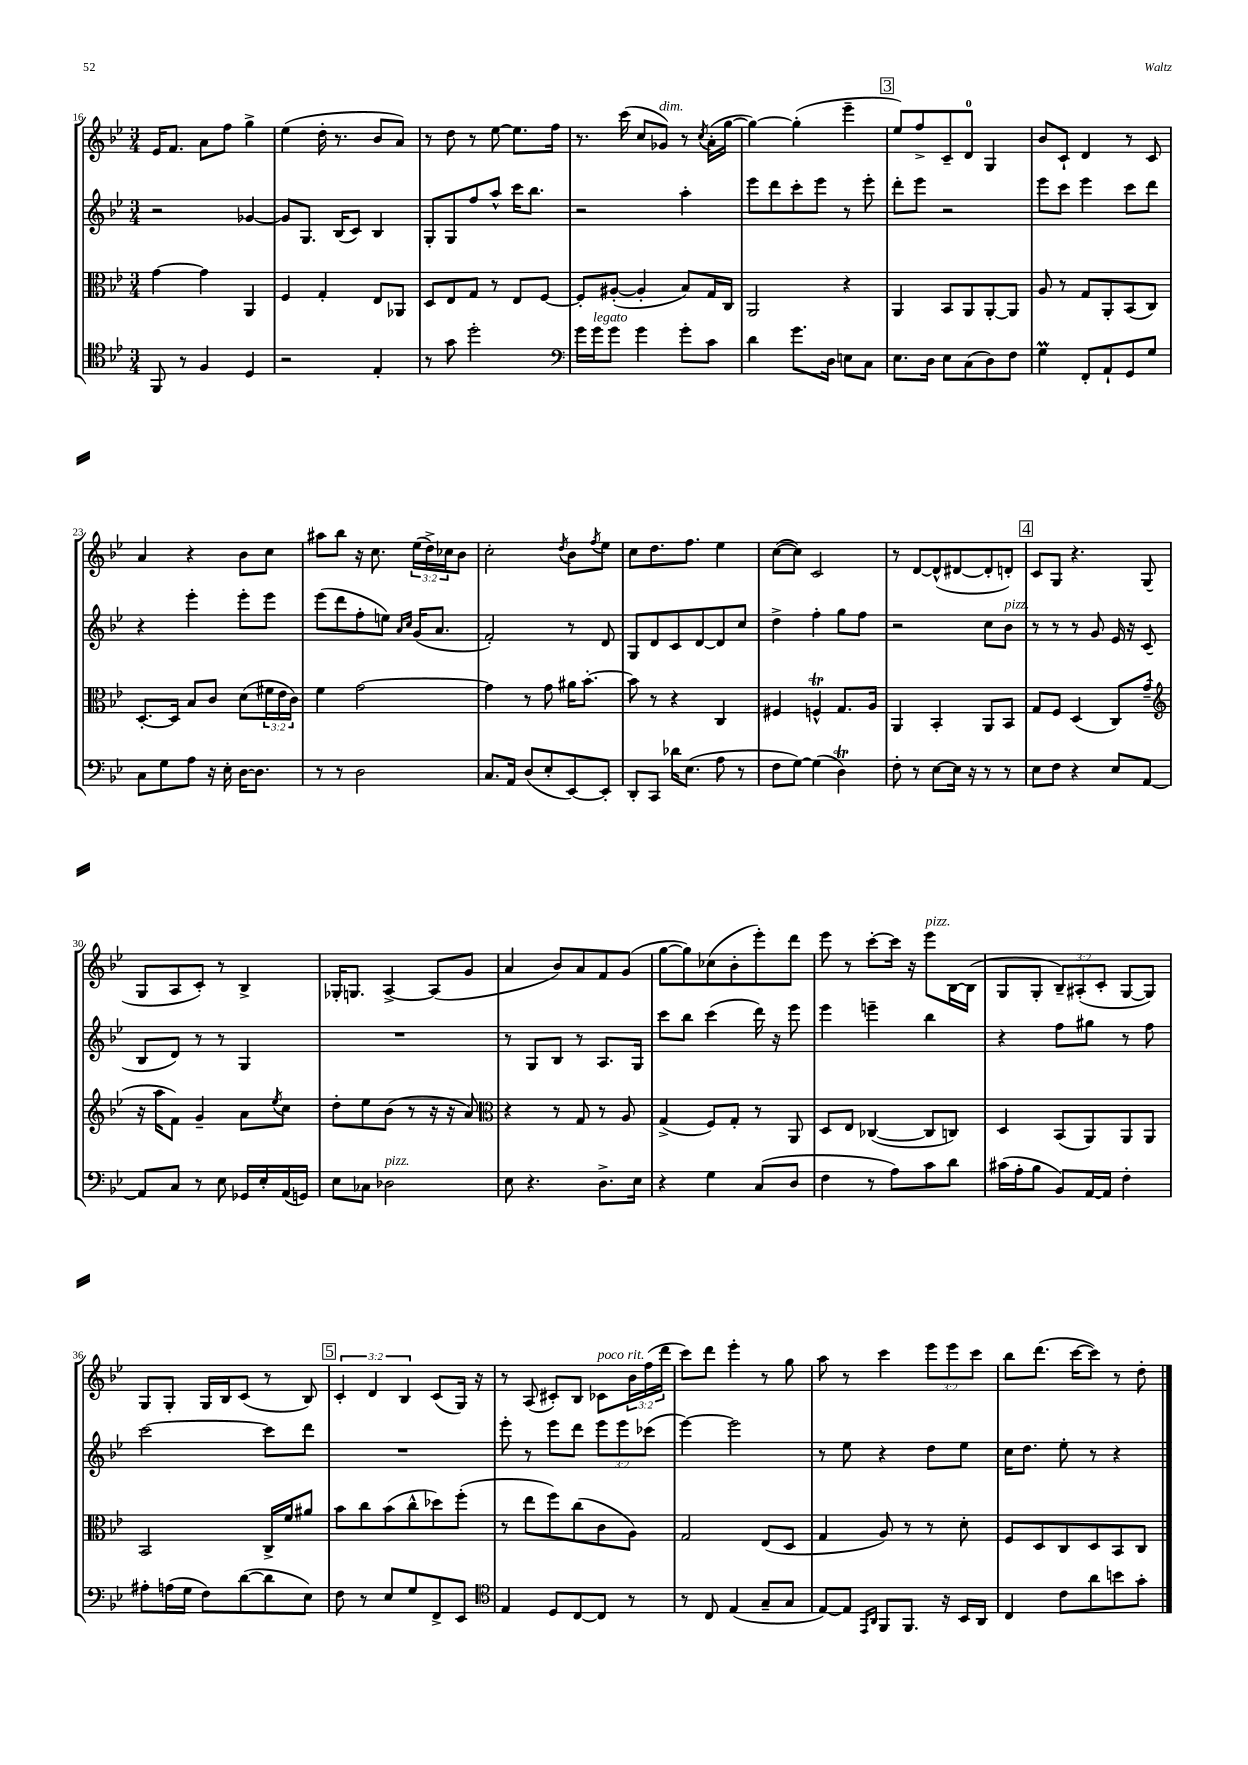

**kern	**kern	**kern	**kern
*part4	*part3	*part2	*part1
*staff4	*staff3	*staff2	*staff1
*clefC4	*clefC3	*clefG2	*clefG2
*k[b-e-]	*k[b-e-]	*k[b-e-]	*k[b-e-]
*M3/4	*M3/4	*M3/4	*M3/4
=16	=16	=16	=16
8FF/	[4g\	2r	16e-/KL
.	.	.	8.f/J
8r	.	.	.
4F/	4g\]	.	8a\L
.	.	.	8ff\J
4D/	4AA/	[4g-X/	4gg^\
=17	=17	=17	=17
2r	4F/	8g-/L]	(4ee-\
.	.	8.G/J	.
.	4G'/	.	16dd'\
.	.	(16B-/KL	8.r
.	.	8c/J)	.
4E-'/	8E-/L	4B-/	8b-/L
.	8AA-X/J	.	8a/J)
=18	=18	=18	=18
8r	8D/L	8G'/L	8r
8g\	8E-/	8G/	8dd\
2dd'\	8G/J	8ff/	8r
.	8r	8aa^^/J	[8ee-\
.	8E-/L	16ccc\KL	8.ee-\L]
.	.	8.bb-\J	.
.	[8F/J	.	.
.	.	.	16ff\Jk
=19	=19	=19	=19
*clefF4	*	*	*
16g\LL	8F'/L]	2r	8.r
!LO:TX:a:i:t=legato	!	!	!
16g\J	.	.	.
8g\J	([8A#X'/J	.	.
.	.	.	(16ccc\
4g\	4A#'/]	.	8cc/L
!	!	!	!LO:TX:a:i:t=dim.
.	.	.	8g-X/J)
8g'\L	8B-/L)	4aa'\	8r
.	.	.	8qcc/
8c\J	16G/L	.	(16a'\LL
.	16C/JJ	.	[16gg\JJ
=20	=20	=20	=20
4d\	2AA/	8eee-\L	4gg\_)
.	.	8ddd\	.
8.g\L	.	8ccc'\	(4gg'\]
.	.	8eee-\J	.
16D\Jk	.	.	.
8En\L	4r	8r	4eee-~\
8C\J	.	8eee-'\	.
!!LO:REH:place=s1:t=3
=21	=21	=21	=21
8.E-\L	4AA/	8ddd'\L	8ee-/L)
.	.	8eee-\J	8ff^/
16D\Jk	.	.	.
8E-\L	8BB-/L	2r	8c~/
(8C\	8AA/	.	8d/J
8D\)	[8AA'/	.	4G/
8F\J	8AA/J]	.	.
=22	=22	=22	=22
4GM\	8A/	8eee-\L	8b-/L
.	8r	8ccc\J	8c`/J
8FF'/L	8G/L	4eee-\	4d/
8AA`/	8AA'/	.	.
8GG/	(8BB-/	8ccc\L	8r
8G/J	8C/J)	8ddd\J	8c/
!!LO:LB:g=z
=23	=23	=23	=23
8C\L	[8.D'/L	4r	4a/
8G\	.	.	.
.	16D/Jk]	.	.
8A\J	8B-/L	4eee-'\	4r
16r	8c/J	.	.
16E-'\	.	.	.
[16D\KL	(8d\L	8eee-'\L	8b-\L
8.D\J]	.	.	.
.	24f#X\L	8eee-\J	8cc\J
.	24e-\	.	.
.	24c\JJ)	.	.
=24	=24	=24	=24
8r	4f\	(8eee-\L	8aa#X\L
8r	.	8ddd\	8bb-\J
2D\	[2g\	8ff'\	16r
.	.	.	8.cc\
.	.	8een\J)	.
.	.	16qqa/LL	.
.	.	16qqcc/JJ	.
.	.	(16g/KL	(24ee-\LL
.	.	.	24dd^\)
.	.	8.a/J	.
.	.	.	24cc-X\J
.	.	.	8b-\J
=25	=25	=25	=25
8.C/L	4g\]	2f'/)	2cc'\
16AA/Jk	.	.	.
(8D/L	8r	.	.
8E-'/	8g\	.	.
.	.	.	8qdd/
[8EE-/)	16a#X\KL	8r	8b-\L
.	[8.b-'\J	.	.
.	.	.	8qff/
8EE-'/J]	.	8d/	8ee-\J
=26	=26	=26	=26
8DD'/L	8b-\]	8G/L	8cc\L
8CC/J	8r	8d/	8.dd\
16d-X\KL	4r	8c/	.
(8.E-\J	.	.	8.ff\J
.	.	[8d/	.
8A\	4C/	8d/]	4ee-\
8r	.	8cc/J	.
=27	=27	=27	=27
8F\L	4F#X/	4dd^\	([8cc\L
[8G\J)	.	.	8cc\J])
(4G\]	4FnT^^/	4ff'\	2c/
4Dt\)	8.G/L	8gg\L	.
.	.	8ff\J	.
.	16A/Jk	.	.
=28	=28	=28	=28
8F'\	4AA/	2r	8r
8r	.	.	[8d/L
[8E-\L	4BB-'/	.	(8d^^/]
16E-\Jk]	.	.	[8d#X/
16r	.	.	.
8r	8AA/L	8cc\L	8d#'/]
!	!	!LO:TX:a:i:t=pizz.	!
8r	8BB-/J	8b-\J	8dn'/J)
!!LO:REH:place=s1:t=4
=29	=29	=29	=29
8E-\L	8G/L	8r	8c/L
8F\J	8F/J	8r	8G/J
4r	(4D/	8r	4.r
.	.	8g/	.
8E-/L	8C/L)	16e-/	.
.	.	16r	.
[8AA/J	(8g~/J	(8c/	(8G/
!!LO:LB:g=z
=30	=30	=30	=30
*	*clefG2	*	*
8AA/L]	16r	8B-/L	8G/L
.	16aa\KL	.	.
8C/J	8f\J)	8d/J)	8A/
8r	4g~/	8r	8c'/J)
8E-\	.	8r	8r
16GG-X/LL	8a\L	4G/	4B-^/
16E-'/	.	.	.
.	8qee-/	.	.
(16AA/	8cc\J	.	.
16GGn/JJ)	.	.	.
=31	=31	=31	=31
8E-\L	8dd'\L	2.r	16G-X'/KL
.	.	.	8.Gn/J
8C-X\J	8ee-\	.	.
!LO:TX:a:i:t=pizz.	!	!	!
2D-X\	(8b-\J	.	[4A^/
.	8r	.	.
.	16r	.	(8A/L]
.	16r	.	.
.	8a/)	.	8g/J
=32	=32	=32	=32
*	*clefC3	*	*
8E-\	4r	8r	4a/
4.r	.	8G/L	.
.	8r	8B-/J	8b-/L)
.	8G/	8r	8a/
8.D^\L	8r	8.A/L	8f/
.	8A/	.	(8g/J
16E-\Jk	.	16G/Jk	.
=33	=33	=33	=33
4r	(4G^/	8ccc\L	[8gg\L
.	.	8bb-\J	8gg\])
4G\	8F/L)	(4ccc\	(8cc-X\
.	8G'/J	.	8b-'\
(8C/L	8r	16ddd\)	8eee-'\)
.	.	16r	.
8D/J	8AA/	8eee-\	8ddd\J
=34	=34	=34	=34
4F\	8D/L	4eee-\	8eee-\
.	8E-/J	.	8r
8r	([4C-X/	4eeen~\	[8ccc'\L
8A\L)	.	.	16ccc\Jk]
.	.	.	16r
!	!	!	!LO:TX:a:i:t=pizz.
8c\	8C-/L]	4bb-\	8eee-\L
8d\J	8Cn/J)	.	[16B-\L
.	.	.	(16B-\JJ]
=35	=35	=35	=35
(16c#X\LL	4D/	4r	8G/L
16A'\J	.	.	.
8B-\J	.	.	8G'/J
8BB-/L)	(8BB-/L	8ff\L	12B-~/L)
.	.	.	(12A#X'/
[16AA/L	8AA/)	8gg#X\J	.
.	.	.	12c'/J
16AA/JJ]	.	.	.
4F'\	8AA/	8r	[8G/L
.	8AA/J	8ff\	8G/J])
!!LO:LB:g=z
=36	=36	=36	=36
8A#X'\L	2BB-/	[2ccc\	8G/L
(16An\L	.	.	8G'/J
16G\JJ	.	.	.
8F\L)	.	.	16G/LL
.	.	.	16B-/J
([8d\	.	.	(8c/J
8d\]	16C^/LL	8ccc\L]	8r
.	16f/J	.	.
8E-\J)	8a#X/J	8ddd\J	8B-/)
!!LO:REH:place=s1:t=5
=37	=37	=37	=37
8F\	8b-\L	2.r	6c'/
8r	8cc\	.	.
.	.	.	6d/
8E-/L	(8b-\	.	.
.	.	.	6B-/
8G/	8cc^^\	.	.
8FF^/	8dd-X\)	.	(8c/L
8EE-/J	(8ff'\J	.	16G/Jk)
.	.	.	16r
=38	=38	=38	=38
*clefC4	*	*	*
4E-/	8r	8eee-'\	8r
.	8ee-\L	8r	(8A/
8D/L	8ff\)	8eee-\L	8c#X'/L)
[8C/	(8cc\	8ddd\J	8B-/J
!	!	!	!LO:TX:a:i:t=poco rit.
8C/J]	8c\	12eee-\L	8c-X\L
.	.	12eee-\	.
8r	8A\J)	.	24b-\L
.	.	(12ccc-X\J	(24ff\
.	.	.	24ddd\JJ
=39	=39	=39	=39
8r	2G/	[4eee-\)	8ccc\L)
8C/	.	.	8ddd\J
(4E-/	.	2eee-\]	4eee-'\
8G~/L	(8E-/L	.	8r
8G/J	8D/J	.	8gg\
=40	=40	=40	=40
[8E-/L)	4G/	8r	8aa\
8E-/J]	.	8ee-\	8r
16qqEE-/LL	.	.	.
16qqAA/JJ	.	.	.
8FF/L	8A/)	4r	4ccc\
8.FF/J	8r	.	.
.	8r	8dd\L	12eee-\L
16r	.	.	.
.	.	.	12eee-\
16BB-/LL	8d'\	8ee-\J	.
.	.	.	12ccc\J
16AA/JJ	.	.	.
=41	=41	=41	=41
4C/	8F/L	16cc\KL	8bb-\L
.	.	8.dd\J	.
.	8D/	.	(8.ddd\J
8c\L	8C/	8ee-'\	.
.	.	.	[16ccc\KL
8a\	8D/	8r	8ccc\J])
8bn\	8BB-/	4r	8r
8g'\J	8C/J	.	8dd'\
==	==	==	==
*-	*-	*-	*-
